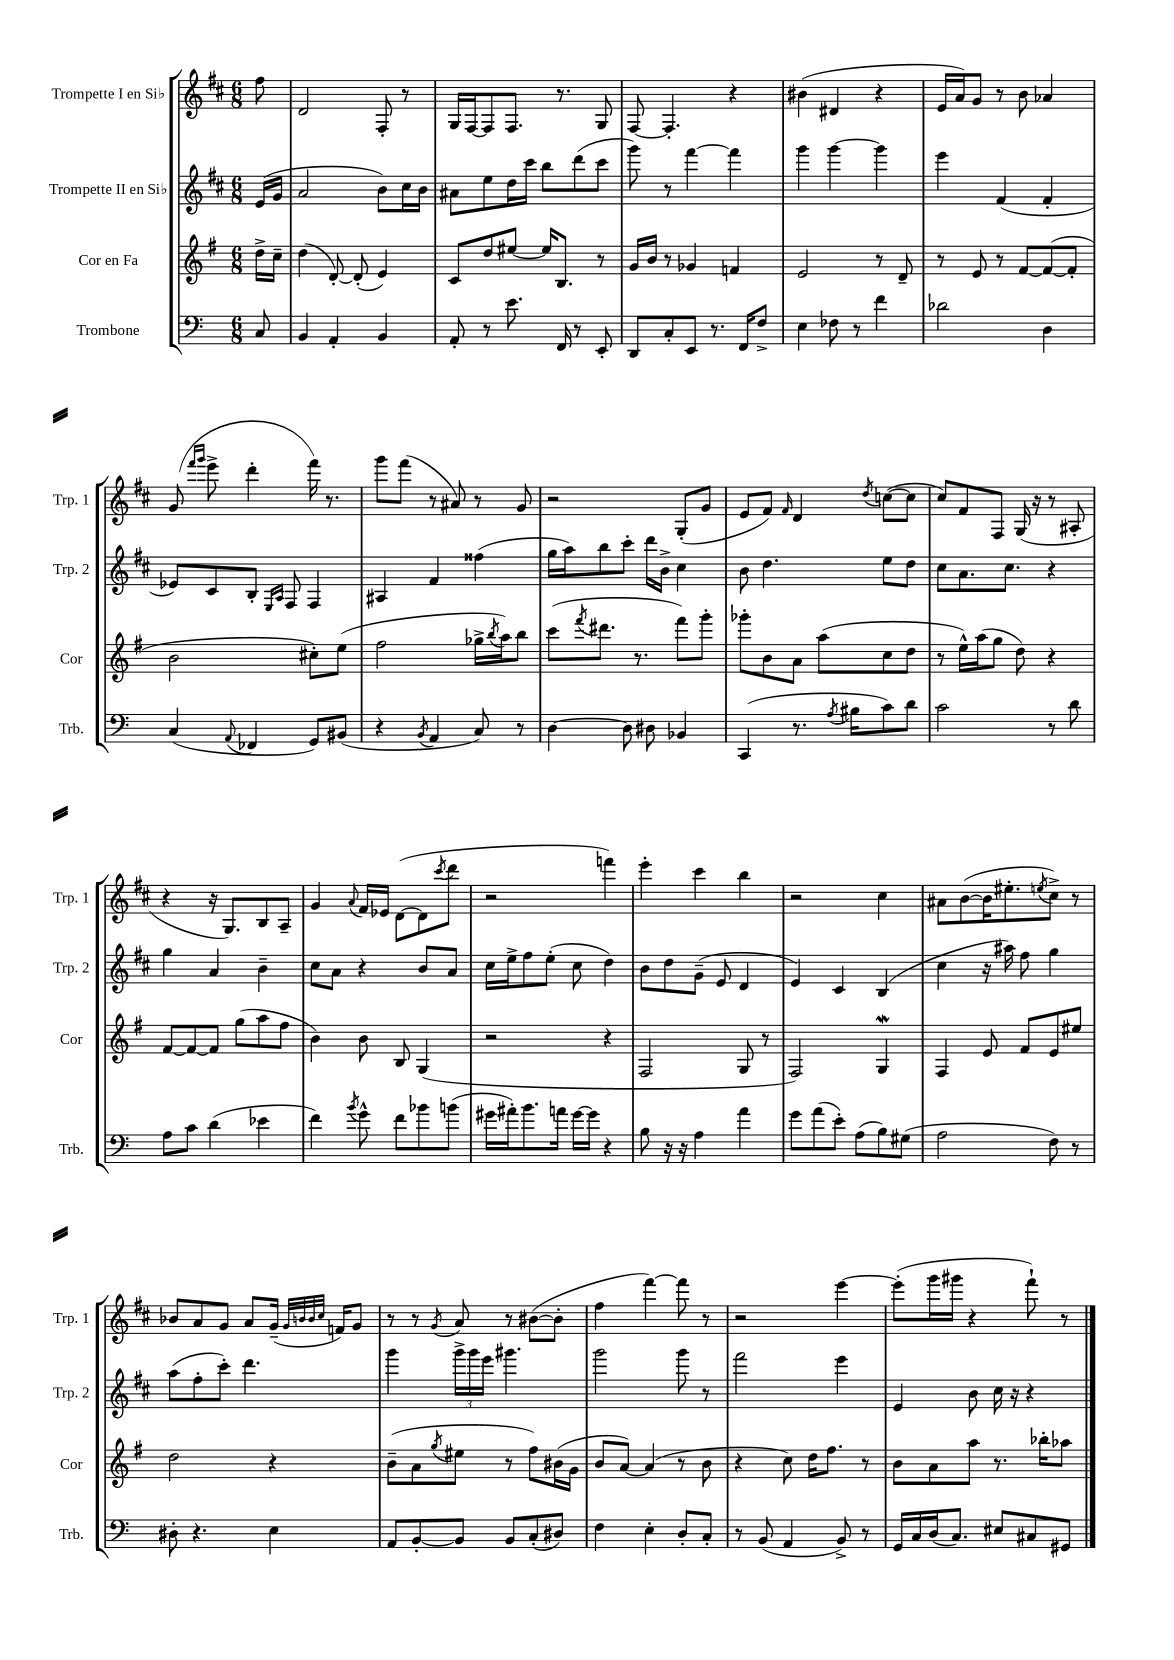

**kern	**kern	**kern	**kern
*staff4	*staff3	*staff2	*staff1
*clefF4	*clefG2	*clefG2	*clefG2
*k[]	*k[f#]	*k[f#c#]	*k[f#c#]
*M6/8	*M6/8	*M6/8	*M6/8
8C	16dd^	(16e	8ff#
.	16cc~	16g	.
=	=	=	=
4BB	(4dd	2a	2d
4AA'	[8d')	.	.
.	(8d']	.	.
4BB	4e)	8b)	8F#'
.	.	16cc#	8r
.	.	16b	.
=	=	=	=
8AA'	8c	8a#	16G
.	.	.	[16F#
8r	8dd	8ee	8F#]
8.e	[8ee#	16dd	8.F#
.	.	16ccc#	.
.	16ee#]	8bb	.
16FF	8.B	.	8.r
8r	.	(8ddd	.
8EE'	8r	8ccc#	8G
=	=	=	=
8DD	16g	8ggg)	[8F#
.	16b	.	.
8C'	8r	8r	4.F#']
8EE	4g-	[4fff#	.
8.r	.	.	.
.	4f	4fff#]	4r
16FF	.	.	.
8F^	.	.	.
=	=	=	=
4E	2e	4ggg	(4b#
8F-	.	[4ggg	4d#
8r	.	.	.
4f	8r	4ggg]	4r
.	8d~	.	.
=	=	=	=
2d-	8r	4eee	16e
.	.	.	16a)
.	8e	.	8g
.	8r	(4f#	8r
.	[8f#	.	8b
4D	(8f#_	4f#'	4a-
.	8f#']	.	.
=	=	=	=
(4C	2b	8e-)	(8g
.	.	.	16qqfff#
.	.	.	16qqggg
.	.	8c#	8eee^
8qqAA	.	.	.
4FF-	.	8B'	4ddd'
.	.	16qqE	.
.	.	16qqA	.
.	.	8F#	.
8GG)	8cc#')	4F#	16fff#)
.	.	.	8.r
(8BB#	(8ee	.	.
=	=	=	=
4r	2ff#	4A#	8ggg
.	.	.	(8fff#
8qBB	.	.	.
4AA	.	4f#	8r
.	.	.	8a#)
8C)	16gg-^	(4ff##	8r
.	8qbb	.	.
.	16aa)	.	.
8r	8bb	.	8g
=	=	=	=
[4D	(8ccc	16gg	2r
.	.	16aa)	.
.	8qfff#	.	.
.	8.ddd#	8bb	.
8D]	.	8ccc#'	.
.	8.r	.	.
8D#	.	16ddd	.
.	.	16b^	.
4BB-	8fff#)	4cc#	(8G'
.	8ggg'	.	8g
=	=	=	=
(4CC	8ggg-'	8b	8e
.	8b	4.dd	8f#)
.	.	.	16qqf#
8.r	8a	.	4d
.	(8aa	.	.
8qA	.	.	.
16B#	.	.	.
.	.	.	8qdd
8c)	8cc	8ee	([8cc
8d	8dd	8dd	8cc]
=	=	=	=
2c	8r	8cc#	8cc#)
.	16ee^^)	8.a	8f#
.	(16aa	.	.
.	8gg	.	8F#
.	.	8.cc#	.
.	8dd)	.	(16G
.	.	.	16r
8r	4r	4r	8r
8d	.	.	8A#'
=	=	=	=
8A	[8f#	4gg	4r
8c	8f#_	.	.
(4d	8f#]	4a	16r
.	.	.	8.G)
.	(8gg	.	.
4e-	8aa	4b~	8B
.	8ff#	.	8A~
=	=	=	=
4f)	4b)	8cc#	4g
.	.	8a	.
8qb	.	.	8qqa
8g^^	8b	4r	16f#
.	.	.	16e-
8f	8B	.	([8d
8b-	(4G	8b	8d]
.	.	.	8qccc#
(8b	.	8a	8ddd
=	=	=	=
16g#	2r	16cc#	2r
16a#')	.	16ee^	.
8.b	.	8ff#	.
.	.	(8ee'	.
16a	.	.	.
[16g#	.	8cc#	.
16g#]	.	.	.
4r	4r	4dd)	4fff)
=	=	=	=
8B	2F#	8b	4eee'
16r	.	8dd	.
16r	.	.	.
4A	.	(8g~	4ccc#
.	.	8e	.
4a	8G	4d	4bb
.	8r	.	.
=	=	=	=
8g	2F#)	4e)	2r
(8a	.	.	.
8e')	.	4c#	.
(8A	.	.	.
8B)	4G	(4B	4cc#
(8G#	.	.	.
=	=	=	=
2A	4F#	4cc#	8a#
.	.	.	([8b
.	8e	16r	16b]
.	.	16aa#)	8.ee#'
.	8f#	8ff#	.
.	.	.	8qee
8F)	8e	4gg	8cc#^)
8r	8ee#	.	8r
=	=	=	=
8D#'	2dd	(8aa	8b-
4.r	.	8ff#'	8a
.	.	8ccc#')	8g
.	.	4.ddd	8a
4E	4r	.	(16g~
.	.	.	32qqg
.	.	.	32qqb
.	.	.	32qqb
.	.	.	32qqcc#
.	.	.	16f)
.	.	.	8g
=	=	=	=
8AA	(8b~	4ggg	8r
[8BB'	8a	.	8r
.	8qgg	.	8qg
8BB]	8ee#	24ggg^	8a
.	.	24ggg	.
.	.	24eee	.
8BB	8r	4.ggg#	8r
(8C'	8ff#)	.	([8b#
8D#)	(16b#	.	8b#']
.	16g	.	.
=	=	=	=
4F	8b	2ggg	4ff#
.	[8a)	.	.
4E'	(4a]	.	[4fff#)
8D'	8r	8ggg	8fff#]
8C'	8b	8r	8r
=	=	=	=
8r	4r	2fff#	2r
(8BB	.	.	.
4AA	8cc)	.	.
.	16dd	.	.
.	8.ff#	.	.
8BB^)	.	4eee	[4eee
8r	8r	.	.
=	=	=	=
16GG	8b	4e	(8eee']
16C	.	.	.
(16D	8a	.	16ggg
8.C)	.	.	16ggg#
.	8aa	8b	4r
8E#	8.r	16cc#	.
.	.	16r	.
8C#	.	4r	8fff#`)
.	16bb-'	.	.
8GG#	8aa-	.	8r
==	==	==	==
*-	*-	*-	*-
